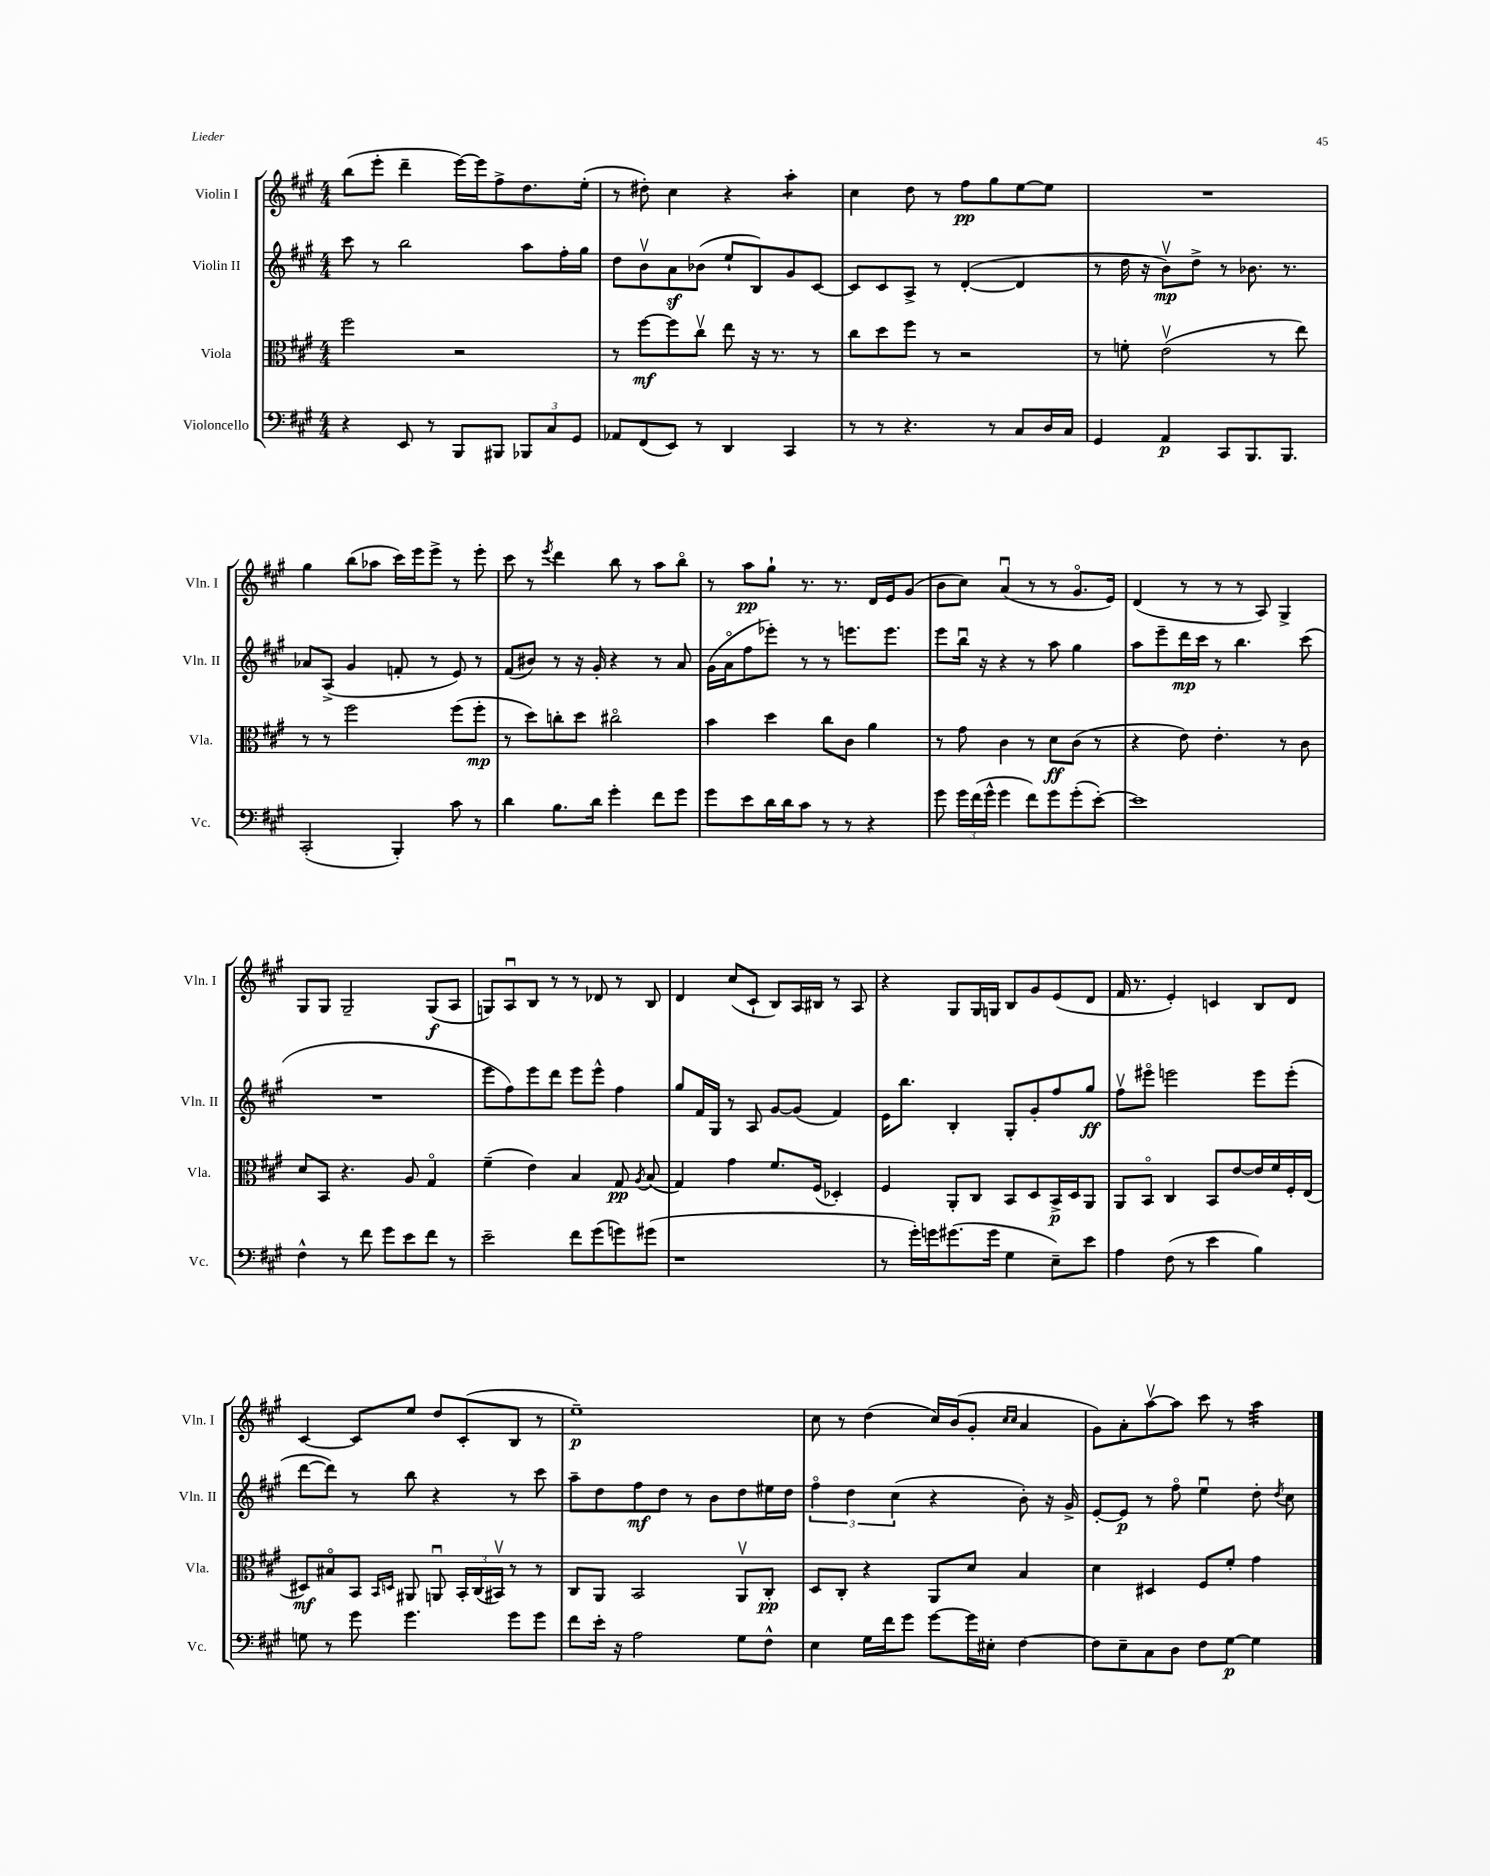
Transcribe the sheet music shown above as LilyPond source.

<<
\new StaffGroup <<
\new Staff = "s0" \with { instrumentName = "Violin I" shortInstrumentName = "Vln. I" } {
    \clef treble \key a \major \numericTimeSignature \time 4/4
    \autoBeamOff b''8[( e'''8]-. d'''4-- e'''16[~) e'''16 fis''8-> d''8. e''16]-.( |
    r8 dis''8-.) cis''4 r4 a''4:8-. |
    cis''4 d''8 r8 fis''8[\pp gis''8 e''8~ e''8] |
    R1 |
    gis''4 b''8[( aes''8] cis'''16[) e'''16 e'''8]-> r8 e'''8-. |
    cis'''8 r8 \acciaccatura { e'''8 } d'''4 b''8 r8 a''8[ b''8]\flageolet |
    r8 a''8[\pp gis''8]-! r8. r8. d'16[ e'16 gis'8]( |
    b'8[ cis''8]) a'4\downbow( r8 r8 gis'8.[\flageolet e'16]) |
    d'4( r8 r8 r8 a8) gis4-> |
    gis8[ gis8] gis2-- gis8[\f( a8] |
    g8[) a8\downbow b8] r8 r8 des'8 r8 b8 |
    d'4 cis''8[( cis'8]-! b8[) a16 bis16] r8 a8 |
    r4 gis8[ gis16 g16] b8[ gis'8 e'8( d'8] |
    fis'16 r8. e'4-.) c'4 b8[ d'8] |
    cis'4~ cis'8[ e''8] d''8[ cis'8-.( b8] r8 |
    e''1--\p) |
    cis''8 r8 d''4( cis''16[) b'16( gis'8]-. \grace { cis''16[ cis''16] } a'4 |
    gis'8[) a'8-. a''8~\upbow a''8] cis'''8 r8 a''4:32 \bar "|." |
}
\new Staff = "s1" \with { instrumentName = "Violin II" shortInstrumentName = "Vln. II" } {
    \clef treble \key a \major \numericTimeSignature \time 4/4
    \autoBeamOff cis'''8 r8 b''2 a''8[ fis''16-. gis''16] |
    d''8[ b'8\upbow a'8\sf bes'8]( e''8[-! b8) gis'8 cis'8]~ |
    cis'8[ cis'8 a8]-> r8 d'4~-.( d'4 |
    r8 d''16 r16 b'8[\upbow\mp) d''8]-> r8 bes'8. r8. |
    aes'8[ a8]->( gis'4 f'8-. r8 e'8) r8 |
    fis'8[( bis'8]) r8 r16 gis'16-. r4 r8 a'8 |
    gis'16[( a'16\flageolet fis''8 ees'''8]-.) r8 r8 e'''8.[ e'''8.] |
    e'''8[ b''16]\downbow r16 r4 r8 a''8 gis''4 |
    a''8[ e'''8-- d'''16\mp cis'''16] r8 b''4. cis'''8( |
    R1 |
    e'''8[ fis''8) e'''8 d'''8] e'''8[ e'''8]-^ fis''4 |
    gis''8[ fis'16 gis16] r8 a8 gis'8[~ gis'8]( fis'4) |
    e'16[ b''8.] b4-. gis8[-. gis'8-. fis''8 gis''8]\ff |
    fis''8[\upbow eis'''8]\flageolet e'''2 e'''8[ e'''8]-.( |
    d'''8[~ d'''8]) r8 b''8 r4 r8 cis'''8 |
    a''8[-- d''8 fis''8\mf d''8] r8 b'8[ d''8 eis''16 d''16] |
    \tuplet 3/2 { fis''4\flageolet d''4 cis''4( } r4 b'8-.) r16 gis'16-> |
    e'8[~-. e'8]\p r8 fis''8\flageolet e''4\downbow d''8-. \acciaccatura { d''8 } cis''8 \bar "|." |
}
\new Staff = "s2" \with { instrumentName = "Viola" shortInstrumentName = "Vla." } {
    \clef alto \key a \major \numericTimeSignature \time 4/4
    \autoBeamOff fis''2 r2 |
    r8 fis''8[~\mf fis''8 cis''8]\upbow e''8 r16 r8. r8 |
    cis''8[ d''8 fis''8] r8 r2 |
    r8 f'8-. e'2\upbow( r8 e''8) |
    r8 r8 fis''2 fis''8[( fis''8]-.\mp |
    r8 d''8[) c''8-. d''8] cis''2\flageolet |
    b'4 d''4 cis''8[ cis'8] a'4 |
    r8 gis'8 cis'4 r8 d'8[\ff cis'8]( r8 |
    r4 e'8) e'4.-. r8 cis'8 |
    d'8[ b,8] r4. a8 gis4\flageolet |
    fis'4--( e'4) b4 gis8\pp \acciaccatura { a8 } b8( |
    gis4) gis'4 fis'8.[ fis16]( des4-.) |
    fis4 a,8[-. cis8] b,8[ d8 b,16->\p d16 a,8] |
    a,8[ b,8]\flageolet cis4 b,8[ e'8~ e'16 fis'16 fis16-. e16]( |
    dis8[\mf) bis8\flageolet b,8] \grace { b,16[ d16] } ais,8 a,8\downbow \tuplet 3/2 { b,16[-. cis16( bis,16]\upbow) } r8 r8 |
    cis8[ a,8] b,2 a,8[\upbow cis8]-.\pp |
    d8[ cis8]-. r4 a,8[ d'8] b4 |
    d'4 dis4 fis8[ fis'8]-. gis'4 \bar "|." |
}
\new Staff = "s3" \with { instrumentName = "Violoncello" shortInstrumentName = "Vc." } {
    \clef bass \key a \major \numericTimeSignature \time 4/4
    \autoBeamOff r4 e,8 r8 b,,8[ bis,,8] \tuplet 3/2 { bes,,8[ cis8 gis,8] } |
    aes,8[ fis,8( e,8]) r8 d,4 cis,4 |
    r8 r8 r4. r8 cis8[ d16 cis16] |
    gis,4 a,4\p cis,8[ b,,8. b,,8.] |
    cis,2-.( b,,4-.) cis'8 r8 |
    d'4 b8.[ d'16] gis'4-. fis'8[ gis'8] |
    gis'8[ e'8 d'16 d'16 cis'8] r8 r8 r4 |
    gis'8 \tuplet 3/2 { gis'16[ fis'16( gis'16]-^ } gis'4 fis'8[) gis'8 gis'8-.( e'8]~-.) |
    e'1 |
    fis4-^ r8 fis'8 gis'8[ e'8 fis'8] r8 |
    e'2-- fis'8[ gis'8( g'8) gis'8]( |
    r1 |
    r8 gis'16[-.) g'16 gis'8.( gis'16] gis4 e8[--) e'8] |
    a4 fis8( r8 e'4 b4) |
    g8 r8 gis'8 gis'4. gis'8[ gis'8] |
    fis'8[ e'16]-. r16 a2 gis8[ fis8]-^ |
    e4 gis16[ fis'16 gis'8] gis'8[~ gis'16 eis16]-. fis4~ |
    fis8[ e8-- cis8 d8] fis8[ gis8]~\p gis4 \bar "|." |
}
>>
>>
\layout { \context { \Score \remove "Bar_number_engraver" } }
